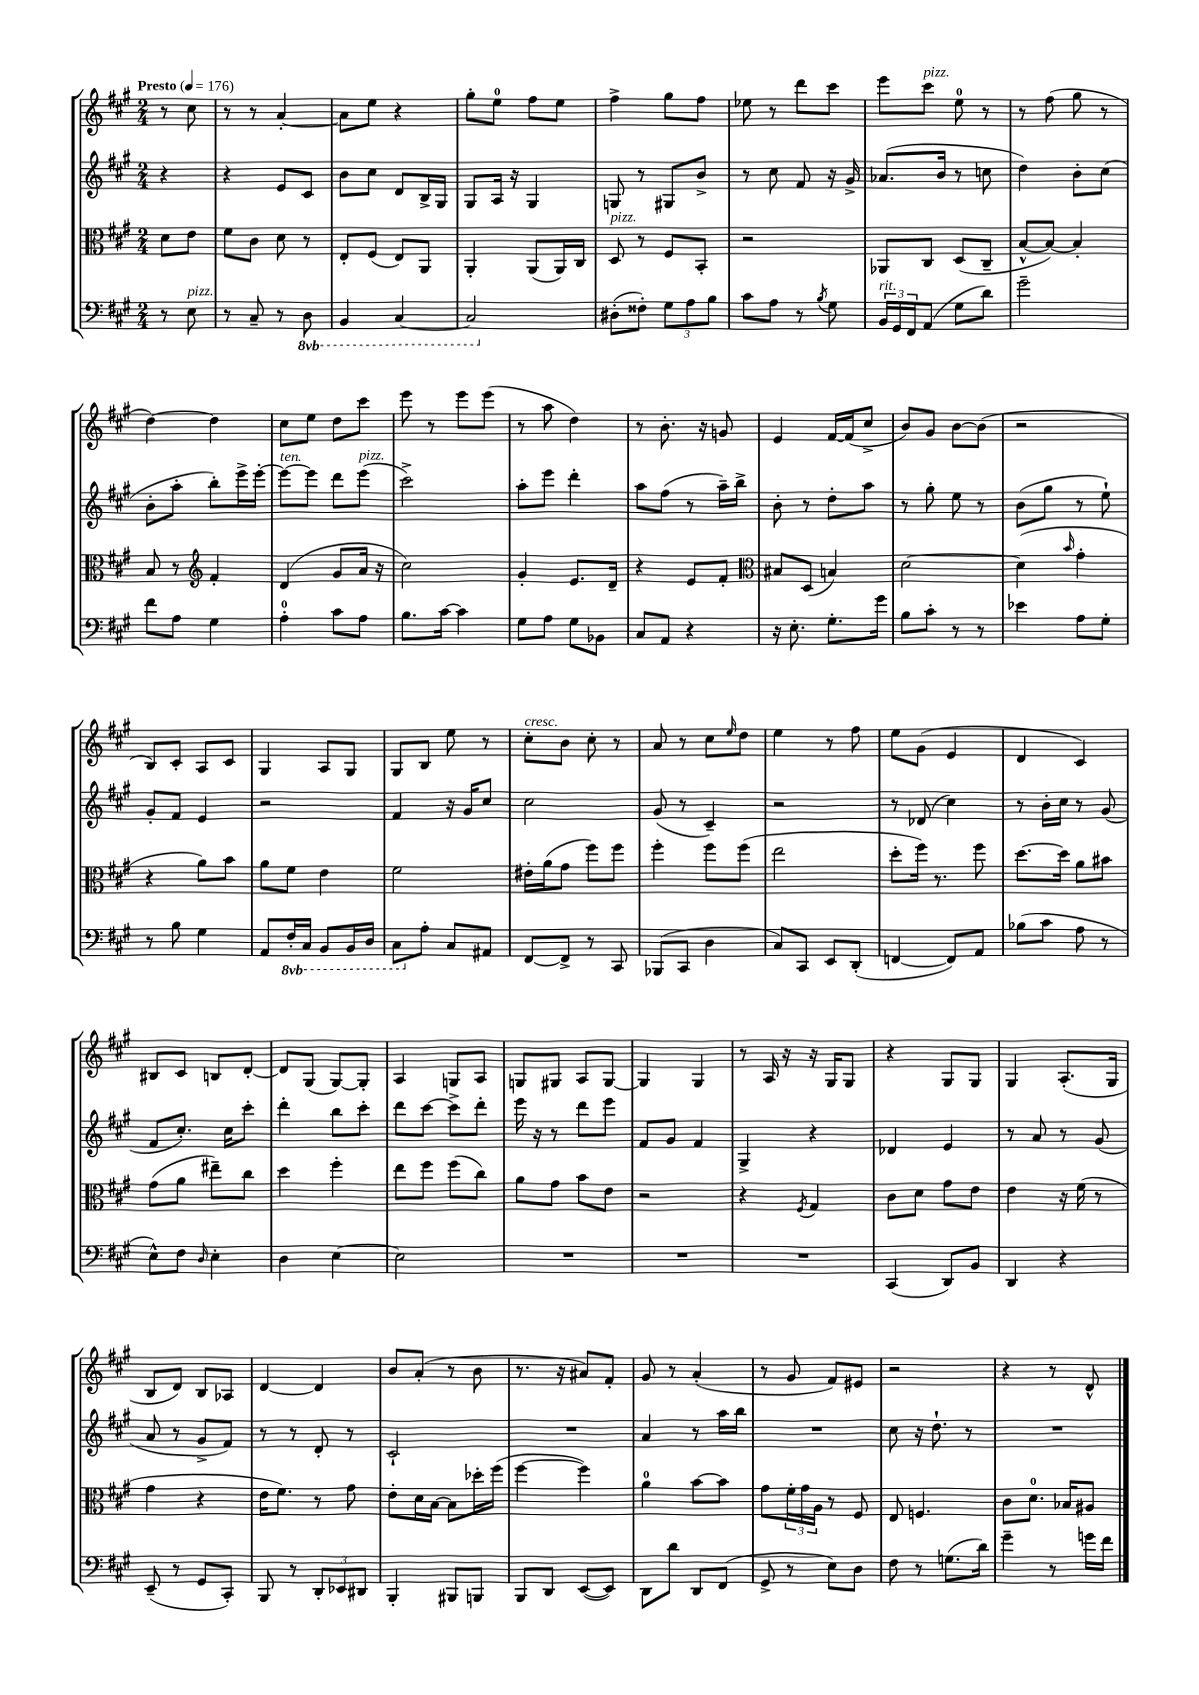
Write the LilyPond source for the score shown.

<<
\new StaffGroup <<
\new Staff = "s0" {
    \clef treble \key a \major \numericTimeSignature \time 2/4 \partial 4 \tempo "Presto" 4 = 176
    r8 cis''8 |
    r8 r8 a'4~-. |
    a'8 e''8 r4 |
    gis''8-. e''8-0 fis''8 e''8 |
    fis''4-> gis''8 fis''8 |
    ees''8 r8 d'''8 cis'''8 |
    e'''8 cis'''8^\markup { \italic "pizz." } e''8-0 r8 |
    r8 fis''8( gis''8 r8 |
    d''4~) d''4 |
    cis''8 e''8 d''8 cis'''8 |
    e'''8 r8 e'''8 e'''8( |
    r8 a''8 d''4) |
    r8 b'8.-. r16 g'8 |
    e'4 fis'16~ fis'16( cis''8-> |
    b'8) gis'8 b'8~ b'8( |
    r2 |
    b8) cis'8-. a8 cis'8 |
    gis4 a8 gis8 |
    gis8 b8 e''8 r8 |
    cis''8-.^\markup { \italic "cresc." } b'8 cis''8-. r8 |
    a'8 r8 cis''8 \grace { e''16 } d''8 |
    e''4 r8 fis''8 |
    e''8 gis'8( e'4 |
    d'4 cis'4) |
    bis8 cis'8 b8 d'8~-. |
    d'8 gis8( gis8~) gis8-. |
    a4 g8 a8 |
    g8 gis8 a8 gis8~ |
    gis4 gis4 |
    r8 a16 r16 r16 gis16 gis8 |
    r4 gis8 gis8 |
    gis4 a8.-.( gis16 |
    b8 d'8) b8 aes8 |
    d'4~ d'4 |
    b'8 a'8-.( r8 b'8 |
    r8. r16 ais'8) fis'8-. |
    gis'8 r8 a'4-.( |
    r8 gis'8 fis'8) eis'8 |
    r2 |
    r4 r8 d'8-^ \bar "|." |
}
\new Staff = "s1" {
    \clef treble \key a \major \numericTimeSignature \time 2/4 \partial 4
    r4 |
    r4 e'8 cis'8 |
    b'8 cis''8 d'8 b16-> gis16 |
    gis8 a16 r16 gis4 |
    g8 r8 gis8 b'8-> |
    r8 cis''8 fis'8 r16 gis'16-> |
    aes'8.( b'16 r8 c''8 |
    d''4) b'8-. cis''8( |
    b'8-. a''8-. b''8-.) e'''16-> e'''16~-. |
    e'''8~^\markup { \italic "ten." } e'''8 d'''8 e'''8^\markup { \italic "pizz." }( |
    cis'''2->) |
    a''8-. e'''8 d'''4-. |
    a''8 fis''8( r8 a''16--) b''16-> |
    b'8-. r8 d''8-. a''8 |
    r8 gis''8-. e''8 r8 |
    b'8( gis''8 r8 e''8-!) |
    gis'8-. fis'8 e'4 |
    r2 |
    fis'4 r16 gis'16 cis''8 |
    cis''2 |
    gis'8( r8 cis'4--) |
    r2 |
    r8 des'8( cis''4) |
    r8 b'16-. cis''16 r8 gis'8( |
    fis'8 cis''8.-.) cis''16 cis'''8-. |
    d'''4-. b''8 cis'''8-. |
    d'''8 cis'''8~ cis'''8-> d'''8-. |
    e'''16 r16 r8 d'''8 e'''8 |
    fis'8 gis'8 fis'4 |
    gis4-> r4 |
    des'4 e'4 |
    r8 a'8 r8 gis'8( |
    a'8 r8 gis'8-> fis'8) |
    r8 r8 d'8-. r8 |
    cis'2-! |
    R2 |
    a'4 r8 a''16 b''16 |
    R2 |
    cis''8 r16 d''8.-! r8 |
    R2 \bar "|." |
}
\new Staff = "s2" {
    \clef alto \key a \major \numericTimeSignature \time 2/4 \partial 4
    d'8 e'8 |
    fis'8 cis'8 d'8 r8 |
    e8-. fis8( e8) a,8 |
    a,4-. a,8( a,16) cis16 |
    d8^\markup { \italic "pizz." } r8 fis8 b,8-. |
    r2 |
    aes,8 cis8 d8( cis8-- |
    b8~-^ b8~) b4-. |
    b8 r8 \clef treble fis'4-. |
    d'4( gis'8 a'16 r16 |
    cis''2) |
    gis'4-. e'8. d'16-- |
    r4 e'8 fis'8-. |
    \clef alto bis8 d8( b4) |
    d'2~ |
    d'4( \grace { b'16 } gis'4-. |
    r4 a'8) b'8 |
    a'8 fis'8 e'4 |
    fis'2 |
    eis'16-. a'16( gis'8 fis''8) fis''8 |
    fis''4-. fis''8 fis''8( |
    e''2 |
    d''8-. fis''16) r8. fis''8 |
    d''8.~ d''16 a'8 bis'8 |
    gis'8( a'8 eis''8--) cis''8 |
    d''4 fis''4-. |
    e''8 fis''8 fis''8( cis''8) |
    a'8 gis'8 b'8 e'8 |
    r2 |
    r4 \acciaccatura { fis8 } gis4 |
    cis'8 d'8 gis'8 e'8 |
    e'4 r16 fis'16( r8 |
    gis'4 r4 |
    e'16 fis'8.) r8 gis'8 |
    e'8-. d'16 b16~ b8 des''16-. fis''16( |
    fis''4~ fis''4) |
    a'4-0 b'8~ b'8 |
    gis'8 \tuplet 3/2 { fis'16-. gis'16 a16 } r8 fis8 |
    e8 f4. |
    cis'8 d'8.-0 bes16 ais8 \bar "|." |
}
\new Staff = "s3" {
    \clef bass \key a \major \numericTimeSignature \time 2/4 \set Staff.ottavationMarkups = #ottavation-simple-ordinals \partial 4
    r8 e8^\markup { \italic "pizz." } |
    r8 cis8-- r8 \ottava #-1 d,8 |
    b,,4 cis,4~ |
    cis,2 \ottava #0 |
    dis8-.( fisis8-.) \tuplet 3/2 { gis8 a8 b8 } |
    cis'8 a8 r8 \acciaccatura { b8 } gis8 |
    \tuplet 3/2 { b,16^\markup { \italic "rit." } gis,16 fis,16 } a,8( gis8 d'8) |
    gis'2-- |
    fis'8 a8 gis4 |
    a4-0-. cis'8 a8 |
    b8. cis'16~ cis'4 |
    gis8 a8 gis8 bes,8 |
    cis8 a,8 r4 |
    r16 e8.-. gis8.-. gis'16 |
    b8 cis'8-. r8 r8 |
    ees'4 a8 gis8-. |
    r8 b8 gis4 |
    a,8 \ottava #-1 fis,16-. cis,16 b,,8 b,,16 d,16 |
    cis,8 \ottava #0 a8-. cis8 ais,8 |
    fis,8~ fis,8-> r8 cis,8 |
    bes,,8( cis,8 d4 |
    cis8) cis,8 e,8 d,8-.( |
    f,4~ f,8) a,8 |
    bes8( cis'8 a8 r8 |
    e8-^) fis8 \grace { d16 } e4-. |
    d4 e4~ |
    e2 |
    R2 |
    R2 |
    R2 |
    cis,4( d,8) b,8 |
    d,4 r4 |
    e,8--( r8 gis,8 cis,8-.) |
    b,,8 r8 \tuplet 3/2 { d,8-. ees,8 dis,8 } |
    b,,4-. bis,,8 b,,8 |
    b,,8 d,8 e,8~( e,8) |
    d,8 d'8 d,8 fis,8( |
    gis,8-> r8 e8) d8 |
    fis8 r8 g8.( d'16) |
    gis'4-- r8 g'16 fis'16 \bar "|." |
}
>>
>>
\layout { \context { \Score \remove "Bar_number_engraver" } }
